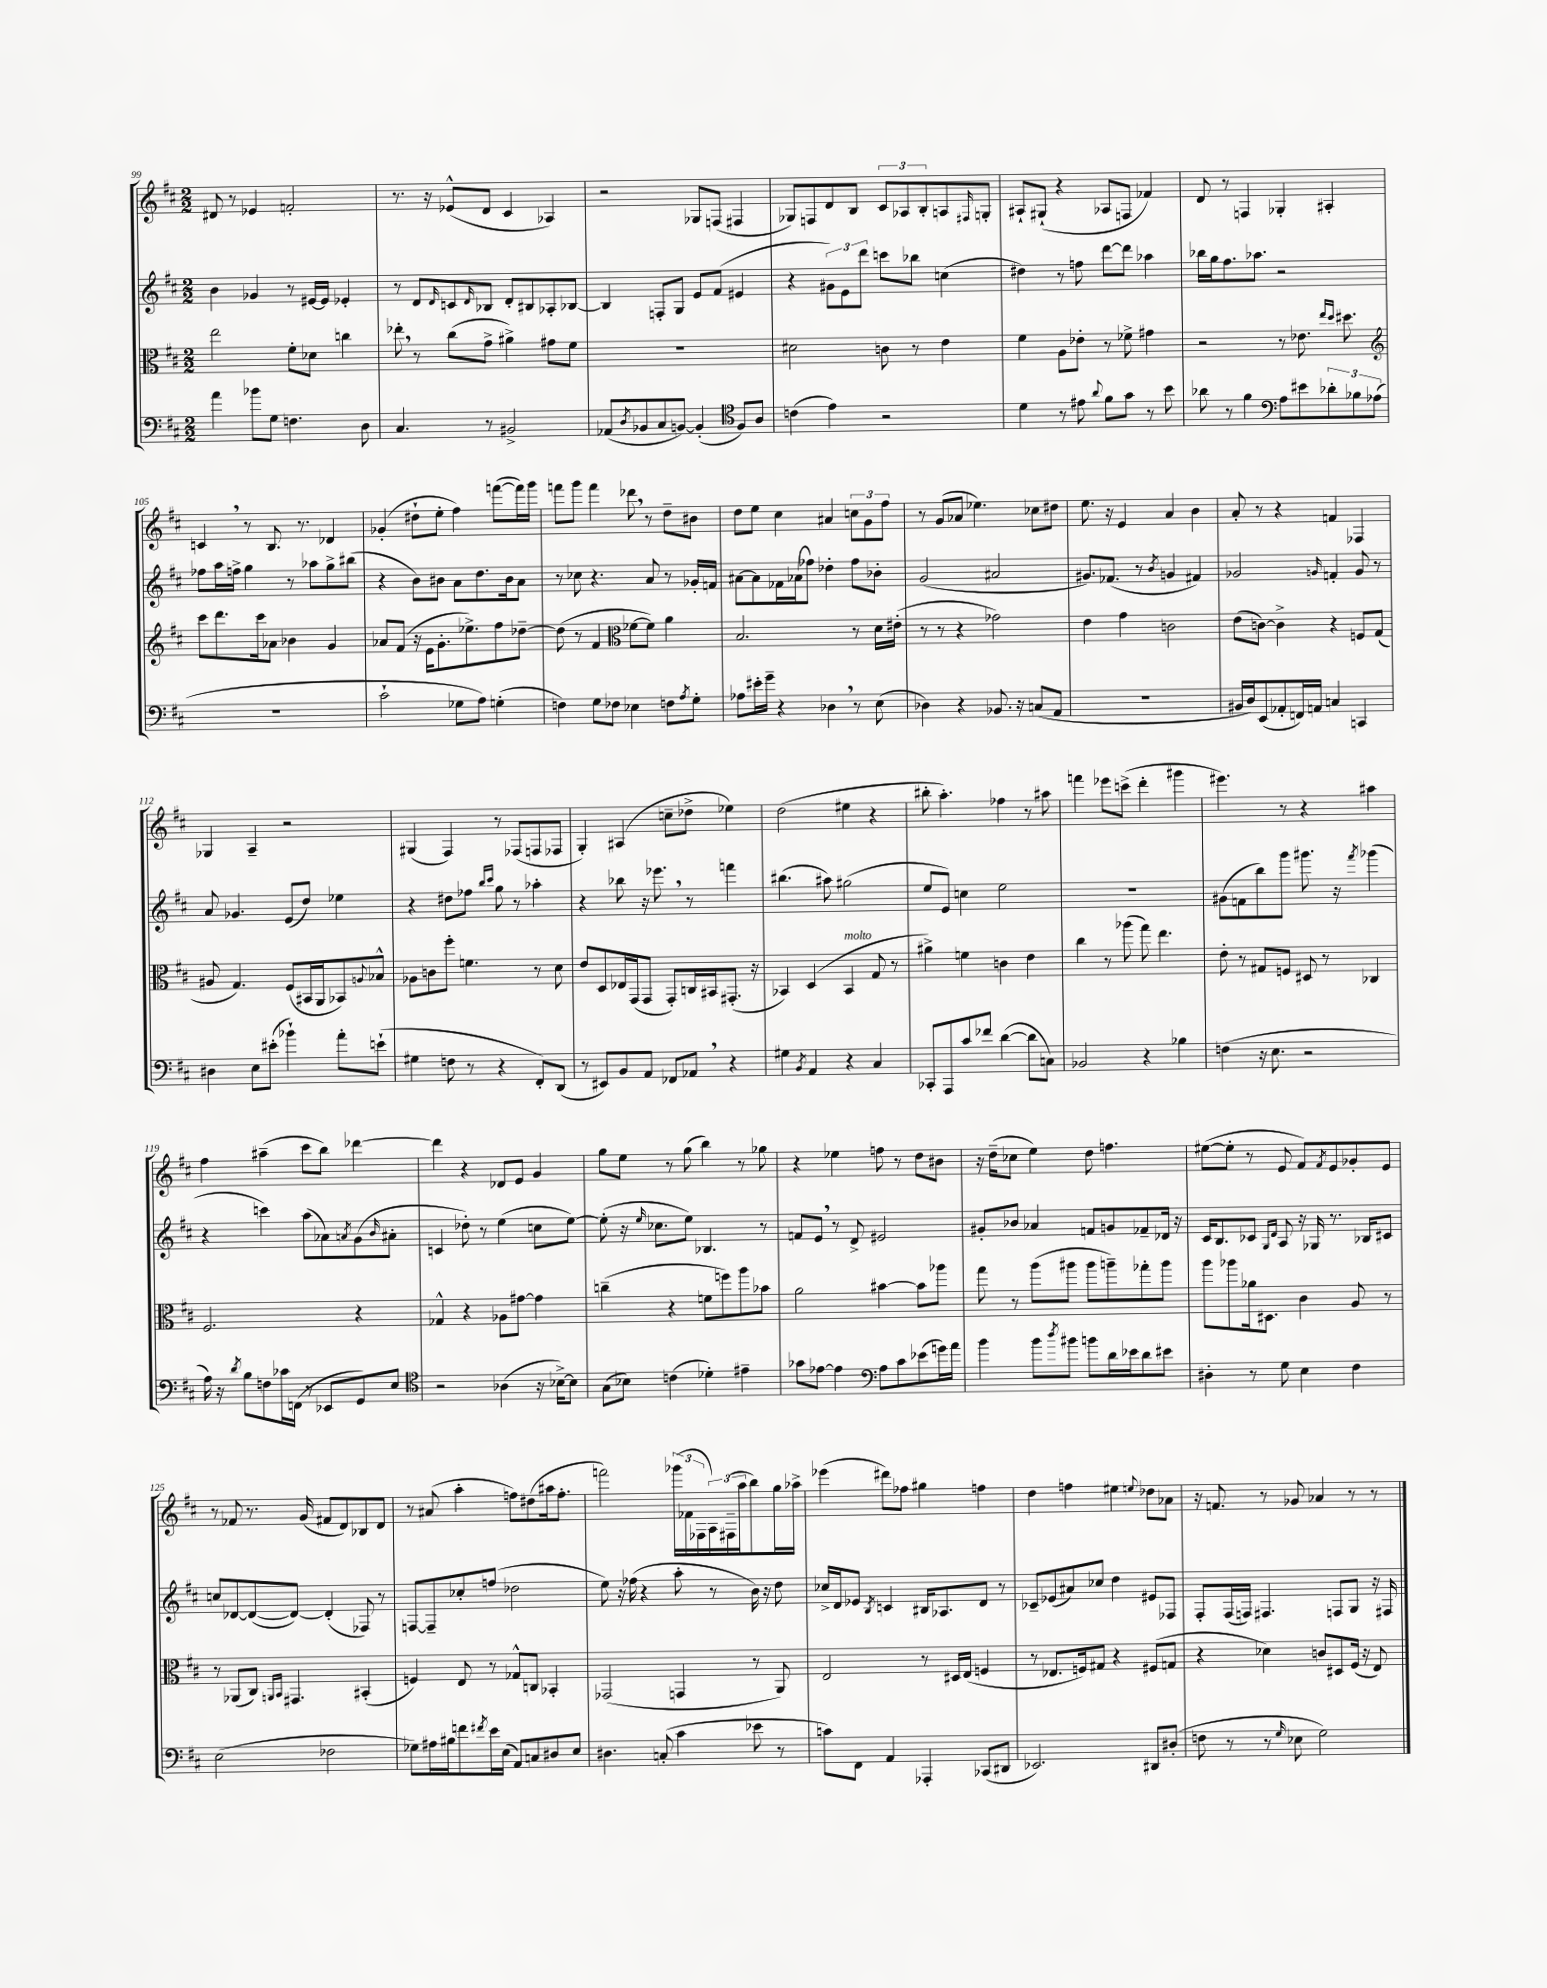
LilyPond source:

<<
\new StaffGroup <<
\new Staff = "s0" {
    \clef treble \key d \major \numericTimeSignature \time 2/2
    dis'8 r8 ees'4 f'2-. |
    r8. r16 ees'8-^( d'8 cis'4 aes4) |
    r2 ges8 f8( fis4 |
    ges8) f8 d'8 b8 \tuplet 3/2 { cis'8 aes8 b8-. } a8 \grace { fis16 } g8-. |
    ais8-! gis8-!( r4 aes8 f8 fes'4) |
    d'8 r8 f4 ges4-. ais4-. |
    c'4 \breathe r8 b8. r8. des'4 |
    ges'4-.( dis''8-! e''8-. fis''4) f'''8~( f'''16) g'''16 |
    f'''8 g'''8 f'''4 des'''8 \breathe r8 d''8-- bis'8 |
    d''8 e''8 cis''4 ais'4 \tuplet 3/2 { c''8 g'8 fis''8 } |
    r8 g'8( aes'8 ees''4.) ces''8 dis''8 |
    e''8. r16 e'4 a'4 b'4 |
    a'8-. r8 r4 f'4 fes4 |
    ges4 a4-- r2 |
    gis4( fis4) r8 fes8( f8 fes8 |
    g4-.) ais4( c''8-- des''8-> ees''4) |
    d''2( eis''4 r4 |
    bis''8-. a''4.-.) fes''4 r8 ais''8 |
    f'''4 ees'''8 c'''8->( d'''4-. gis'''4 |
    eis'''4.) r8 r4 ais''4 |
    fis''4 ais''4--( cis'''8 b''8) des'''4~ |
    des'''4 r4 des'8 e'8 g'4 |
    g''8 e''8 r8 g''8( b''4) r8 ges''8 |
    r4 ees''4 f''8 r8 d''8 bis'8 |
    r16 d''16--( ces''8 e''4) d''8 f''4. |
    eis''8~( eis''8-. r8 e'8 fis'8) \acciaccatura { fis'8 } e'8 ges'8-. e'8 |
    r8 fes'8 r8. g'16( fis'8 d'8) bes8 d'8 |
    r8 ais'8( a''4-. f''8) dis''8( ais''16 f''8.-. |
    f'''2) \tuplet 3/2 { ges'''16( fes'16 fes16 } \tuplet 3/2 { a16) fis16--( a''16 } b''8) g''16 aes''16-> |
    ees'''4( dis'''8) fes''8 gis''4 f''4 |
    d''4 f''4 eis''4 \appoggiatura { e''8 } des''8 aes'8 |
    r16 f'8. r8 ges'8 aes'4 r8 r8 \bar "|." |
}
\new Staff = "s1" {
    \clef treble \key d \major \numericTimeSignature \time 2/2
    b'4 ges'4 r8 eis'16~ eis'16 ees'4-. |
    r8 d'8 \grace { d'16 } c'8 \grace { d'16 } bes8 d'8-. bis8 aes8-. bes8~ |
    bes4 f8-. g8 e'8 fis'8( eis'4 |
    r4 \tuplet 3/2 { gis'8) e'8 d'''8 } c'''8 bes''8 c''4( |
    dis''4) r8 f''8 d'''8~ d'''8 aes''4 |
    bes''16 g''16 fis''8. aes''8. r2 |
    fes''8 a''16 f''16-> g''4 r8 aes''8 g''8-> bis''8( |
    r4 b'8) bis'8 a'8 d''8. bis'16 a'8 |
    r8 ces''8 r4. a'8 r8 ges'16-. f'16 |
    ais'8~ ais'8 fes'16 aes'16( fes''8) des''4-. fes''8 bes'8-. |
    g'2( ais'2 |
    gis'8.) fes'8.( r8 \acciaccatura { b'8 } g'4 fis'4) |
    ges'2 \grace { g'16 } f'4-. g'8 r8 |
    a'8 ges'4. e'8( d''8) ees''4 |
    r4 dis''8 fes''8 \grace { b''16 cis'''16 } g''8 r8 aes''4-. |
    r4 bes''8 r16 ees'''8. \breathe r8 f'''4 |
    bis''4.( ais''8) gis''2( |
    e''8 e'8) c''4 e''2 |
    R1 |
    gis'8( f'8 b''8) g'''8 gis'''8. r16 \acciaccatura { fis'''8 } ges'''4( |
    r4 c'''4) a''8( aes'8) \acciaccatura { a'8 } g'8( \grace { b'16 } ais'8-. |
    c'4 des''8-.) r8 e''4( c''8 e''8~) |
    e''8-.( r16 \grace { e''16 } ces''8. e''8) bes4. r8 |
    f'8 e'8 \breathe r8 d'8-> eis'2 |
    gis'8-. bes'8 aes'4 f'8 g'8 fes'8-- des'16 r16 |
    cis'16 b8. ces'8 \grace { g16 d'16 } a8 r16 ges16 r8. bes16 cis'8 |
    c''8 des'8~ des'8~( des'8~) des'4-.( fes8) r8 |
    f8~ f8-- ces''8-. f''8( des''2 |
    e''8) r16 fes''16( r4 a''8-. r8 b'16) r16 d''8 |
    ces''16-> d'16 ees'8 \acciaccatura { b8 } c'4 bis16 aes8. d'8 r8 |
    ces'8-- ees'8( ais'8) ces''8 d''4 eis'8 fes8 |
    fis8-. fis16( f16) fis4. f8 g8 r16 fis16 \bar "|." |
}
\new Staff = "s2" {
    \clef alto \key d \major \numericTimeSignature \time 2/2
    e''2 fis'8-. des'8 c''4 |
    ees''8-. \breathe r8 cis''8( g'8-> ais'4->) gis'8 fis'8 |
    R1 |
    dis'2 c'8 r8 e'4 |
    fis'4 a8 ees'8-. r8 fes'8-> gis'4 |
    r2 r8 ees'8. \grace { e''16 d''16 } dis''8. |
    \clef treble cis'''8 d'''8. cis'''16 aes'8 bes'4 g'4 |
    aes'8 fis'8( r16 e'16 g'8.-. ees''8.->) fis''8 des''8~-- |
    des''8( r8 fis'4 \clef alto fes'8~ fes'8) a'4 |
    b2. r8 d'16 eis'16-.( |
    r8 r8 r4 ges'2) |
    e'4 g'4 c'2 |
    e'8( c'8~) c'4-> r4 f8 g8( |
    ais8 g4.) fis8( bis,16 a,16 bes,8) \appoggiatura { a8 } bes8-^ |
    aes8 c'8 fis''8-. f'4. r8 d'8 |
    e'8 d8 ees16 g,16( g,8 g,8-.) c16 bis,16 gis,8.-.( r16 |
    bes,4) d4( bes,4^\markup { \italic "molto" } g8 r8 |
    ais'4->) f'4 c'4 e'4 |
    cis''4 r8 aes''8( g''8) e''4. |
    e'8-. r8 gis8 f8 dis8 r8 ces4 |
    fis2. r4 |
    ges4-^ r4 aes8 gis'8~ gis'4 |
    c''4--( r4 f'8 f''8) a''8 bes'8 |
    a'2 bis'4~ bis'8 aes''8 |
    g''8 r8 a''8( ais''8 ais''8 a''8--) ges''8-. a''8 |
    a''8 aes''8 aes'16 dis8. cis'4 a8 r8 |
    r8 aes,8( cis8) \grace { a,16 b,16 } gis,4. bis,4-.( |
    f4) e8 r8 ges8-^ c8 bes,4-. |
    ges,2( g,4 r8 a,8) |
    e2 r8 dis16 e16( f4 |
    r8 ees8. f16) gis8 r4 fis8( g8 |
    r4 des'4) c'8 dis8 fis16( r16 e8) \bar "|." |
}
\new Staff = "s3" {
    \clef bass \key d \major \numericTimeSignature \time 2/2
    a'4 bes'8 g8 f4. d8 |
    cis4. r8 bis,2-> |
    aes,8( \acciaccatura { d8 } bes,8 cis8 b,8~) b,4-.( \clef tenor fis8) a8 |
    c'4( e'4) r2 |
    d'4 r8 eis'8 \appoggiatura { a'8 } fis'8 g'8 r8 b'8 |
    aes'8 r8 fis'4 \clef bass a8 eis'8 \tuplet 3/2 { des'8-. bes8 aes8( } |
    R1 |
    cis'2-! ges8 a8) g4-.( |
    f4) g8 fes8 ees4 f8 \acciaccatura { a8 } g8-. |
    aes8 eis'16-. g'16-- r4 des4 \breathe r8 e8( |
    des4) r4 bes,8. r16 c8( a,8 |
    R1 |
    bis,16 d16) e,8( aes,8-. f,16) a,16 c4 c,4 |
    dis4 e8 eis'8-.( bes'4-!) a'8-. e'8-!( |
    gis4 f8 r8 r4 fis,8-.) d,8( |
    r8 eis,8) b,8 a,8 fes,8 aes,8 \breathe r4 |
    gis4 \acciaccatura { b,8 } a,4 r4 cis4 |
    ces,8-. a,,8 cis'8 fes'8 d'4~( d'8 c8) |
    bes,2 r4 bes4 |
    f4( r16 e8. r2 |
    a16) r16 \acciaccatura { d'8 } b8 f8 ces'16 f,16( r8 ees,8 g,8) e8 |
    \clef tenor r2 aes4( r16 bes16~->) bes8 |
    g8( bes8) c'4( des'4-.) eis'4-- |
    ges'8 ees'8~ ees'4 \clef bass a8 cis'8 ees'8( g'16) a'16 |
    b'4 b'8 \acciaccatura { d''8 } bis'8 b'8 d'16 ees'16 d'8 eis'8 |
    dis4-. r8 g8 e4 fis4 |
    e2( fes2 |
    ges8) ais16 bis16 f'8 \acciaccatura { fis'8 } e'16 e16( a,8) c8 dis8 e8 |
    dis4. c8-.( cis'4 ees'8 r8 |
    c'8) fis,8 a,4 aes,,4-. ces,8( dis,8 |
    ees,2.) dis,8 dis8-.( |
    f8 r8 r8 \grace { g16 } ees8 g2) \bar "|." |
}
>>
>>
\layout { \context { \Score currentBarNumber = #99 } }
